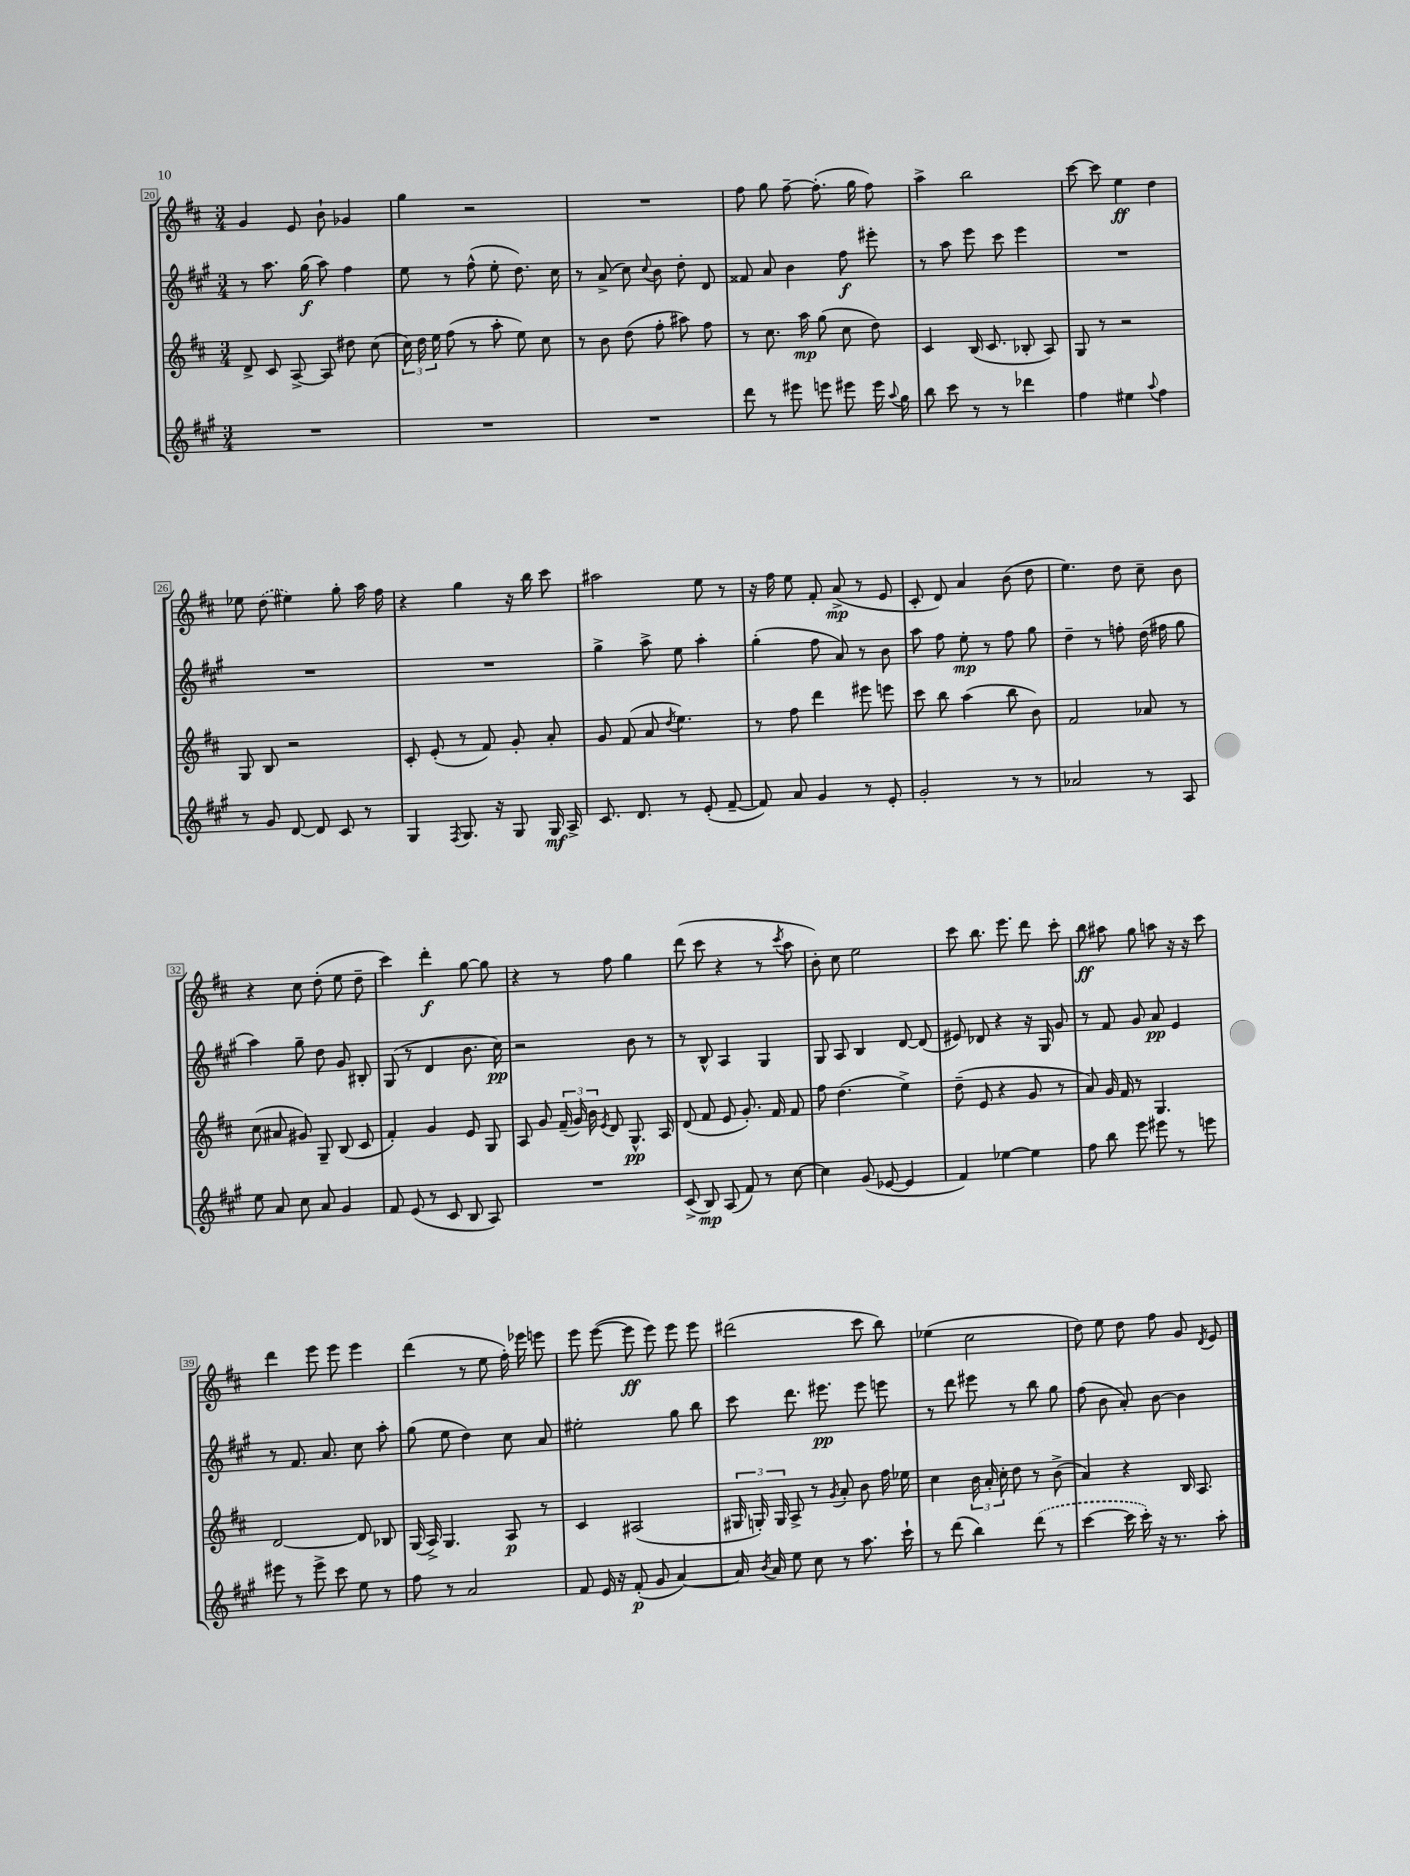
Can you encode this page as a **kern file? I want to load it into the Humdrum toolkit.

**kern	**kern	**kern	**kern
*staff4	*staff3	*staff2	*staff1
*clefG2	*clefG2	*clefG2	*clefG2
*k[f#c#g#]	*k[f#c#]	*k[f#c#g#]	*k[f#c#]
*M3/4	*M3/4	*M3/4	*M3/4
2.r	8d^/	8r	4g/
.	8c#/	8.aa\	.
.	[8A^/	.	8e/
.	.	(16gg#\	.
.	8A/]	8aa\)	8b`\
.	8dd#\	4ff#\	4g-/
.	(8cc#\	.	.
=	=	=	=
2.r	24cc#\)	8ee\	4gg\
.	24dd\	.	.
.	24ee\	.	.
.	(8ff#\	8r	.
.	8r	(8ff#^^\	2r
.	8aa'\	8ee'\	.
.	8ee\)	8.dd\)	.
.	8cc#\	.	.
.	.	16cc#\	.
=	=	=	=
2.r	8r	8r	2.r
.	8b\	(8a^/	.
.	(8dd\	8cc#\)	.
.	.	8qqcc#/	.
.	8ff#'\	8b\	.
.	8aa#\)	8dd'\	.
.	8ff#\	8d/	.
=	=	=	=
8ddd\	8r	8f##/	8ff#\
8r	8.cc#\	8a/	8gg\
8eee#\	.	4b\	[8ff#~\
.	16aa\	.	.
8eee\	(8gg\	.	(8.ff#'\]
8eee#\	8cc#\	8ff#\	.
.	.	.	16gg\
16eee#\	8dd\)	8eee#'\	8ff#\)
8qqaa/	.	.	.
16gg#\	.	.	.
=	=	=	=
8bb\	4c#/	8r	4aa^\
8ccc#\	.	8aa\	.
8r	(16B/	8eee\	2bb\
.	8.c#/	.	.
8r	.	8ccc#\	.
4ddd-\	8B-'/	4eee\	.
.	8A/)	.	.
=	=	=	=
4ff#\	8G/	2.r	[8ccc#\
.	8r	.	8ccc#\]
4ee#\	2r	.	4ee\
8qqaa/	.	.	.
4ff#\	.	.	4dd\
=	=	=	=
8r	8G/	2.r	8ee-\
8g#/	8B/	.	(8dd\
[8d/	2r	.	4ee#\)
8d/]	.	.	.
8c#/	.	.	8gg'\
8r	.	.	16aa\
.	.	.	16ff#\
=	=	=	=
4G#/	8c#'/	2.r	4r
.	(8e'/	.	.
8qF#/	.	.	.
8.G#/	8r	.	4gg\
.	8f#/)	.	.
16r	.	.	.
8G#/	8g'/	.	16r
.	.	.	16bb\
16G#/	8a'/	.	8ccc#\
16A^/	.	.	.
=	=	=	=
8.c#/	8g/	4gg#^\	2aa#\
.	(8f#/	.	.
8.d/	.	.	.
.	8a/	8aa^\	.
.	8qdd/	.	.
8r	4.ee\)	8ee\	.
(8e'/	.	4aa'\	8ee\
[8f#~/	.	.	8r
=	=	=	=
8f#/])	8r	(4gg#'\	16r
.	.	.	16ff#\
8a/	8ff#\	.	8ee\
4g#/	4ddd\	8ff#\	8f#'/
.	.	8a/)	(8a^/
8r	8eee#\	8r	8r
8e'/	8eee\	8b\	8e/
=	=	=	=
2g#'/	8ccc#\	8aa\	8c#'/
.	8bb\	8ff#\	8d/)
.	(4aa\	8ee'\	4a/
.	.	8r	.
8r	8bb\	8ff#\	(8b\
8r	8b\)	8gg#\	8dd\
=	=	=	=
2a-/	2f#/	4dd~\	4.ee\)
.	.	8r	.
.	.	8ff'\	8dd\
8r	8a-/	(16dd\	8cc#~\
.	.	16ff#\	.
8A/	8r	8gg#\	8b\
=	=	=	=
8ee\	(8cc#\	4aa\)	4r
8a/	8a#/	.	.
8cc#\	8g#/)	8gg#~\	8cc#\
8a/	8G~/	8dd\	(8dd'\
4g#/	(8B/	8g#/	8ee\
.	8c#/	8B#'/	8dd~\
=	=	=	=
8f#/	4f#'/)	(8G#/	4ccc#\)
(8e/	.	8r	.
8r	4g/	4d/	4ddd'\
8c#/	.	.	.
8B/	8e/	8.b\	[8gg\
8A/)	8G/	.	8gg\]
.	.	16cc#\)	.
=	=	=	=
2.r	8A/	2r	4r
.	8g/	.	.
.	(24f#~/	.	8r
.	24g/)	.	.
.	24b\	.	.
.	8qe/	.	.
.	8d/	.	8ff#\
.	8.G^^/	8b\	4gg\
.	.	8r	.
.	16A/	.	.
=	=	=	=
(8c#^/	(8d/	8r	(8ddd\
8B/)	8f#/	8B^^/	8ccc#\
(8A/	8e/	4A/	4r
8f#/)	8.g'/)	.	.
8r	.	4G#/	8r
.	16f#/	.	.
.	.	.	8qccc#/
[8cc#\	8f#/	.	8aa\
=	=	=	=
4cc#\]	8ff#\	8G#/	8b'\)
.	(4.dd\	8A/	8cc#\
(8g#/	.	4B/	2ee\
[8e-/	.	.	.
4e-/]	4ee^\)	[8d/	.
.	.	(8d/]	.
=	=	=	=
4f#/)	(8dd~\	8e#/)	8ccc#\
.	8e/	8d-/	8.bb\
[4ee-\	4r	4r	.
.	.	.	8.eee\
4ee-\]	8g/	16r	8ddd\
.	.	16G#/	.
.	8r	8g#/	8ccc#'\
=	=	=	=
8ff#\	8a/)	8r	8bb\
8bb\	16g/	8f#/	8aa#\
.	16f#/	.	.
8eee\	8r	8g#/	8gg\
8eee#\	4.G/	8a/	8aa\
8r	.	4e/	16r
.	.	.	16r
8eee\	.	.	8ccc#\
=	=	=	=
8eee#\	[2d/	8r	4ddd\
8r	.	8.f#/	.
8eee#^\	.	.	8eee\
.	.	8.a/	.
8ccc#\	.	.	8eee\
8ee\	8d/]	8cc#\	4eee\
8r	8B-/	8aa'\	.
=	=	=	=
8ff#\	(16G/	(8gg#\	(4ddd\
.	16A^/)	.	.
8r	4.G/	8ee\	.
2a/	.	4dd\)	8r
.	.	.	8ee\
.	8A/	8cc#\	16ff#'\)
.	.	.	16eee-\
.	8r	8a/	8eee\
=	=	=	=
8f#/	4c#/	2ee#'\	8eee\
16e/	.	.	([8eee\
16r	.	.	.
(8f#'/	(2A#/	.	8eee\]
8g#/	.	.	8eee\)
[4a/)	.	8gg#\	8eee\
.	.	8bb\	8eee\
=	=	=	=
16a/]	24G#/	8ccc#\	(2ddd#\
.	24G'/)	.	.
8qb/	.	.	.
16a/	.	.	.
.	24G/	.	.
8ee\	8A^/	8.ddd\	.
8cc#\	8r	.	.
.	.	8.eee#\	.
.	8qg/	.	.
8r	8a'/	.	.
8.aa\	8b\	8eee#\	8ccc#\
.	16ff#\	8eee\	8bb\)
16ccc#`\	16ee-\	.	.
=	=	=	=
8r	4cc#\	8r	(4ee-\
(8ddd\	.	8ddd\	.
4bb\)	24b\	8eee#\	2cc#\
.	24a'/	.	.
.	24cc#'\	.	.
.	8dd\	8r	.
(8ddd\	8r	8bb\	.
8r	(8b^\	8gg#\	.
=	=	=	=
[4ccc#\	4a/)	(8ff#\	8dd\)
.	.	8b\	8ee\
16ccc#\]	4r	8a'/)	8dd\
16ccc#'\)	.	.	.
16r	.	[8b\	8ff#\
8.r	.	.	.
.	16B/	4b\]	8g/
.	8.A/	.	.
.	.	.	8qd/
8aa'\	.	.	8e/
==	==	==	==
*-	*-	*-	*-
